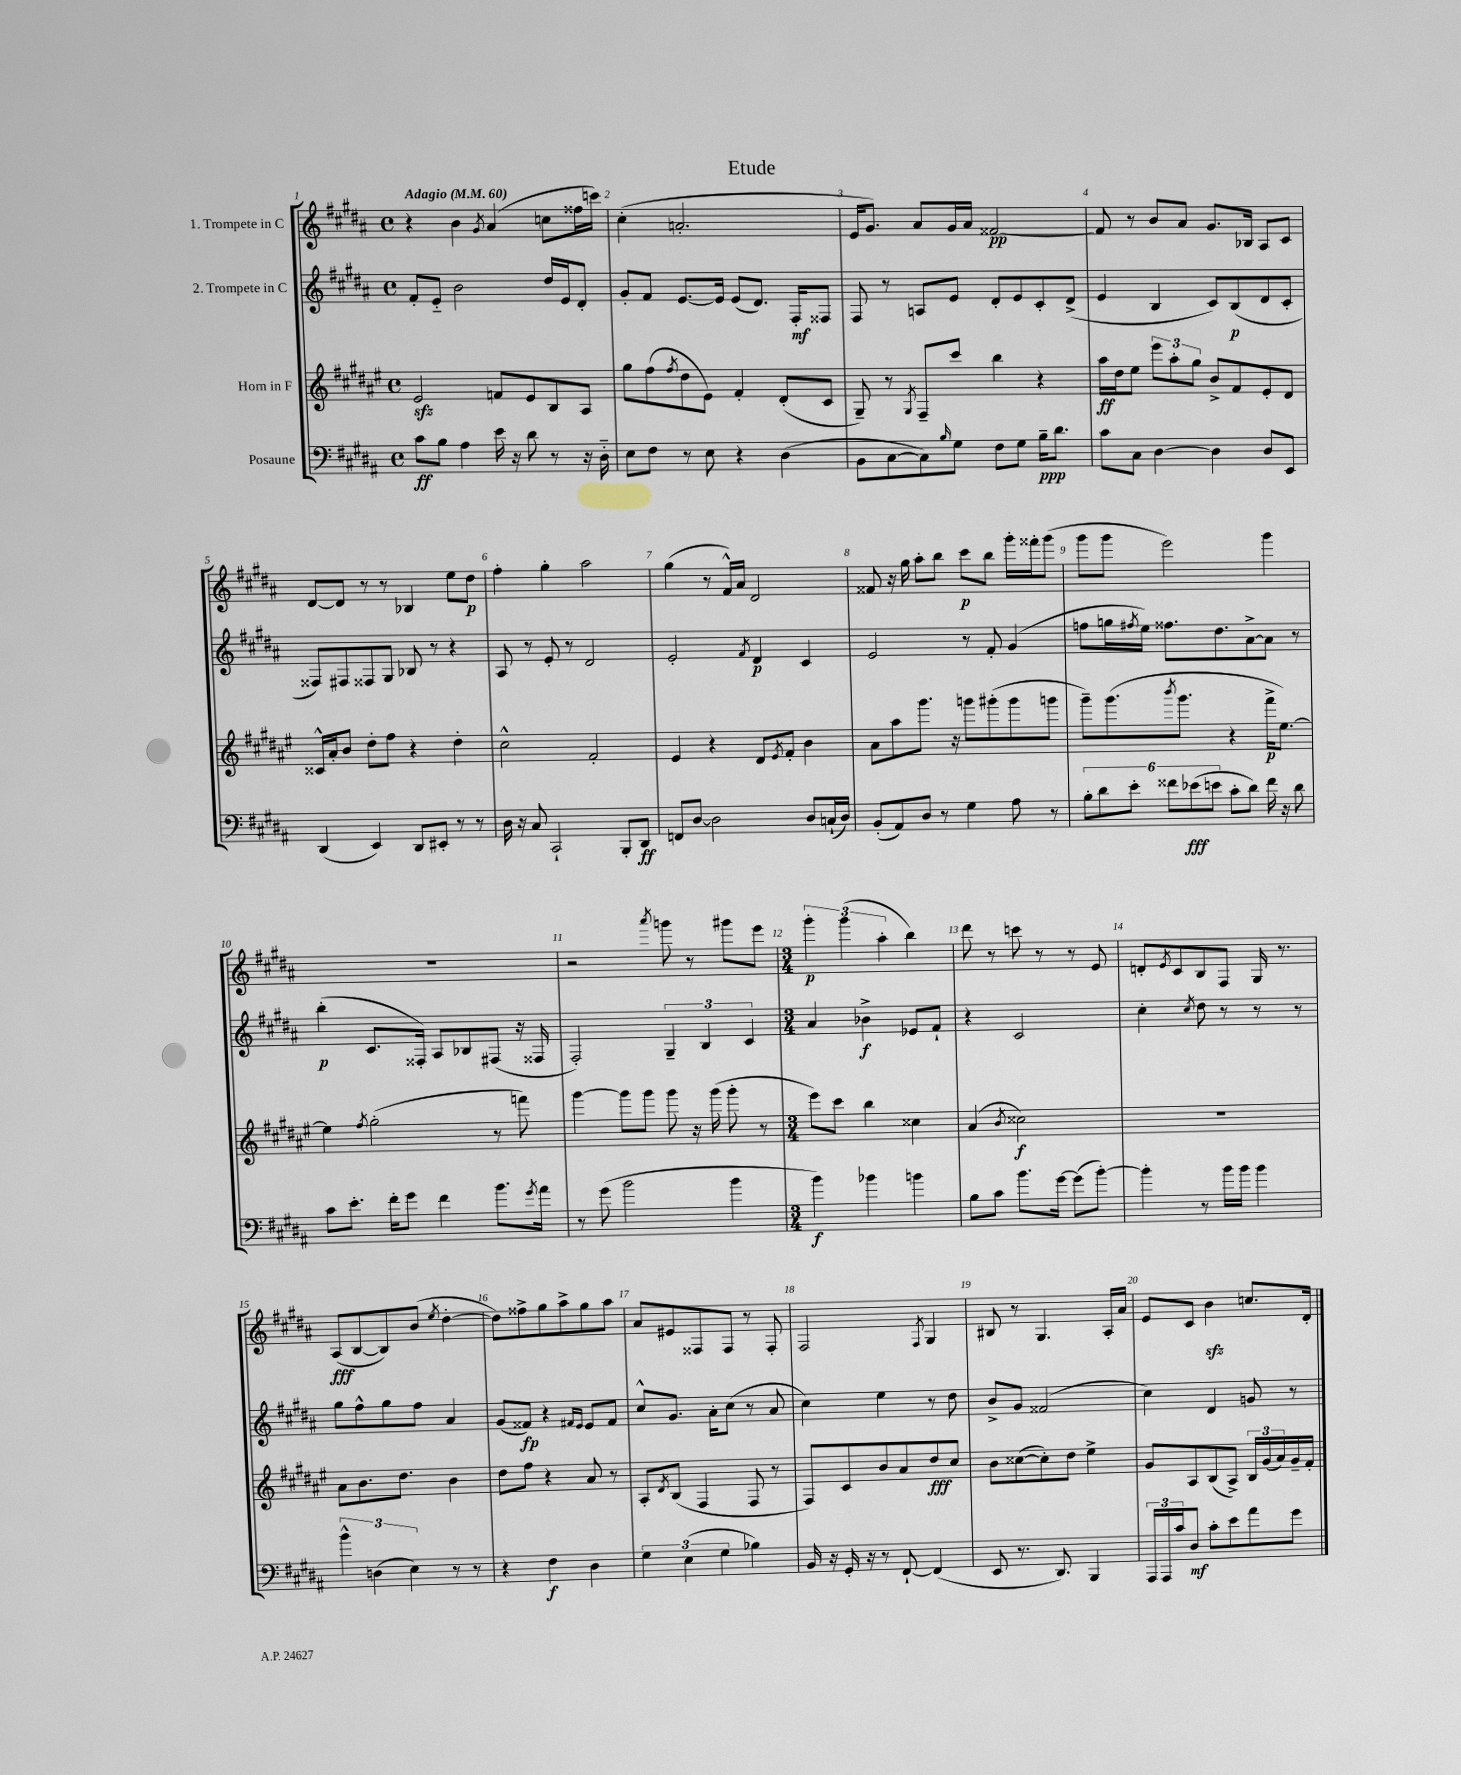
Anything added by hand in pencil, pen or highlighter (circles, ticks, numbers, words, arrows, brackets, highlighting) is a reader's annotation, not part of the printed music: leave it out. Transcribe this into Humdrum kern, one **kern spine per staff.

**kern	**kern	**kern	**kern
*staff4	*staff3	*staff2	*staff1
*clefF4	*clefG2	*clefG2	*clefG2
*k[f#c#g#d#a#]	*k[f#c#g#d#a#e#]	*k[f#c#g#d#a#]	*k[f#c#g#d#a#]
*M4/4	*M4/4	*M4/4	*M4/4
*met(c)	*met(c)	*met(c)	*met(c)
*MM60	*MM60	*MM60	*MM60
8c#\L	2e#/	8f#'/L	4r
8B\J	.	8e'~/J	.
4A#\	.	2b\	4b\
.	.	.	8qg#/
16e\	8f/L	.	(4a#/
16r	.	.	.
8d#\	8e#/	.	.
8r	8B/	16dd#/LL	8cc\L
.	.	16e/J	.
16r	8A#/J	8d#'/J	16ff##\L
16D#'~\	.	.	16ccc\JJ)
=	=	=	=
8E\L	8gg#\L	8g#'/L	(4cc#'\
8F#\J	(8ff#\	8f#/J	.
.	8qff#/	.	.
8r	8dd#\	[8.e/L	2.a'/
8E\	8e#\J)	.	.
.	.	16e/]Jk	.
4r	4f#'/	(8e/L	.
.	.	8.d#/J)	.
(4D#\	(8d#'/L	.	.
.	.	16F#'/LK	.
.	8c#/J	8F##/J	.
=	=	=	=
8BB\L	8G#~/)	8F#/	16e/LK
.	.	.	8.g#/J)
[8C#\	8r	8r	.
.	8qG#/	.	.
8C#\])	8F#~/L	8A/L	8a#/L
16qqB/	.	.	.
8G#\J	8ccc#/J	8e/J	16g#/L
.	.	.	16a#/JJ
8F#\L	4bb\	8d#'/L	[2f##/
8G#\J	.	8e/	.
16B~\LK	4r	8c#'/	.
8.d#\J	.	.	.
.	.	(8d#^/J	.
=	=	=	=
8c#\L	16aa#\LL	4e/	8f##/]
.	16dd#\J	.	.
8C#\J	8ee#\J	.	8r
[4D#\	12eee#\L	4B/	8b/L
.	12aa#'\	.	.
.	.	.	8a#/J
.	12gg#\J	.	.
4D#\]	8b^/L	8c#/L)	8.g#/L
.	8f#/	(8B/	.
.	.	.	16B-/Jk
8D#/L	8e#'/	8d#/	8A#/L
8EE/J	8d#/J	8c#'/J	8c#/J
=	=	=	=
(4DD#/	16c##^^/LL	8F##/L)	[8d#/L
.	16a#'/J	.	.
.	8b/J	8F#/	8d#/]J
4EE/)	8dd#'\L	8F##/	8r
.	8ff#\J	8G#/J	8r
8DD#/L	4r	8B-/	4B-/
8EE#'/J	.	8r	.
8r	4dd#'\	4r	8ee\L
8r	.	.	8dd#\J
=	=	=	=
16D#\	2cc#^^\	8A#/	4ff#'\
16r	.	.	.
8C#/	.	8r	.
2CC#`/	.	8e'/	4gg#'\
.	.	8r	.
.	2f#'/	2d#/	2aa#\
8BBB'/L	.	.	.
8DD#/J	.	.	.
=	=	=	=
8FF/L	4e#/	2e'/	(4gg#\
[8D#/J	.	.	.
2D#\]	4r	.	8r
.	.	.	16f#^^/LL)
.	.	.	16a#/JJ
.	.	8qf#/	.
.	8d#/L	4d#/	2d#/
.	8qe#/	.	.
.	8f#'/J	.	.
8D#/L	4b\	4c#/	.
(16C`/L	.	.	.
16D#/JJ)	.	.	.
=	=	=	=
(8BB'/L	8a#\L	2e/	8f##/
8AA#/)	8aa#\	.	16r
.	.	.	16gg#\
8D#/J	8.ggg#\J	.	8aa#'\L
8r	.	.	8bb\J
.	16r	.	.
4G#\	8ggg\L	8r	8ccc#\L
.	(8ggg#'\	8f#'/	8bb\J
8A#\	8ggg#\	(4g#/	16ggg#'\LL
.	.	.	16fff##'\J
8r	8ggg\J	.	(8ggg#\J
=	=	=	=
12B'\L	8ggg#~\L)	8ff\L	8ggg#\L
12d#\	.	.	.
.	(8.ggg#\	16gg\L	8ggg#\J
12e'\J	.	.	.
.	.	8qff#/	.
.	.	16ee\JJ)	.
12f##\L	.	8.ff##\L	2eee\)
.	8qbbb/	.	.
.	8.ggg#\J	.	.
(12e-\	.	.	.
12e\J	.	.	.
.	.	8.dd#\	.
8c#'\L	4r	.	.
8d#\J)	.	[8a#^\	.
16f##\	16fff#^\LK	8a#\]J	4ggg#\
16r	[8.ee#\J)	.	.
8d#\	.	8r	.
=	=	=	=
8c#\L	4ee#\]	(4bb'\	1r
8.e'\J	.	.	.
.	8qff#/	.	.
.	(2gg#'\	8.c#/L	.
16f#'\LK	.	.	.
8g#\J	.	.	.
.	.	16F##'/Jk)	.
4f#\	.	8A#/L	.
.	.	8B-/	.
8.b\L	8r	(8F#/J	.
.	8fff\)	16r	.
8qg#/	.	.	.
16a#\Jk	.	16F##/	.
=	=	=	=
8r	[4ggg#\	2F#'/)	2r
(8g#\	.	.	.
2b\	8ggg#\]L	.	.
.	8ggg#\J	.	.
.	.	.	8qaaa#/
.	8ggg#\	6G#~/	8ggg\
.	16r	.	8r
.	.	6B/	.
.	(16ggg#\	.	.
4b\	8ggg#'\	.	8ggg#\L
.	.	6c#/	.
.	8r	.	8eee\J
=	=	=	=
*M3/4	*M3/4	*M3/4	*M3/4
4b\)	8eee#\L)	4a#/	6ggg#'\
.	8ccc#\J	.	.
.	.	.	(6ggg#\
4b-\	4bb\	4b-^\	.
.	.	.	6aa#'\
4b\	4cc##\	8e-/L	4bb\)
.	.	8f#`/J	.
=	=	=	=
8B\L	(4a#/	4r	8ddd#\
8c#\J	.	.	8r
.	8qb/	.	.
8.b\L	2cc##\)	2c#/	8ccc\
.	.	.	8r
[16g#\Jk	.	.	.
(8g#\]L	.	.	8r
[8b'\J)	.	.	8e/
=	=	=	=
4b'\]	2.r	4cc#'\	8d'/L
.	.	.	8qe/
.	.	.	8c#/
.	.	8qcc#/	.
8r	.	8dd#\	8B/
16b\LL	.	8r	8F#/J
16b\JJ	.	.	.
4b\	.	8r	16G#/
.	.	.	8.r
.	.	8r	.
=	=	=	=
6b^^\	8a#\L	8gg#\L	(8A#/L
.	8.b\	8ff#^^\	[8B/
(6D\	.	.	.
.	.	8gg#\	8B/])
.	8.dd#\J	.	.
6E\)	.	.	.
.	.	8ff#\J	(8b/J
.	.	.	8qee/
8r	4b\	4a#/	[4dd#'\
8r	.	.	.
=	=	=	=
4r	8dd#\L	(8g#/L	8dd#\]L)
.	8ff#\J	8f##/J)	8ff##^\
4F#\	4r	4r	8gg#\
.	.	.	8aa#^\
.	.	16qqf#/LL	.
.	.	16qqe/JJ	.
4D#\	8a#/	8e/L	8gg#\
.	8r	8f#/J	8aa#\J
=	=	=	=
6G#\	8A#'/L	8cc#^^/L	8a#/L
.	8qd#/	.	.
.	(8B/J	8.g#/J	8e#/
(6E\	.	.	.
.	4F#/	.	8F##/
.	.	16a#'\LK	.
6G#\	.	.	.
.	.	(8cc#\J	8F##/J
4B-\)	8F#/	8r	8r
.	8r	8a#/	8F##'/
=	=	=	=
16BB/	8F#/L)	4cc#\)	2F#/
16r	.	.	.
16GG#'/	8c#/	.	.
16r	.	.	.
8r	8b/	4ee\	.
[8FF#`/	8a#/	.	.
.	.	.	8qF#/
(4FF#/]	8dd#/	8r	4G#/
.	8cc#/J	8dd#\	.
=	=	=	=
8EE/	8b\L	8b^/L	8B#/
8.r	([8cc##\	8g#/J	8r
.	8cc##'\])	(2f##/	4.G#/
8.DD#/)	.	.	.
.	8dd#\J	.	.
4BBB/	4ee#^\	.	.
.	.	.	16A#'/LL
.	.	.	16a#/JJ
=	=	=	=
24AAA#/LL	8g#/L	4cc#\)	8e/L
24AAA#/	.	.	.
24c#/J	.	.	.
8D#/J	8A#/	.	8c#/J
8c#'\L	(8B/	4d#/	4b\
8e\	8A#^/J)	.	.
8a#\	24B/LL	8g/	8.cc/L
.	(24g#/	.	.
.	24a#/)	.	.
8g#\J	16g#~/	8r	.
.	16f#'/JJ	.	16d#'/Jk
==	==	==	==
*-	*-	*-	*-
